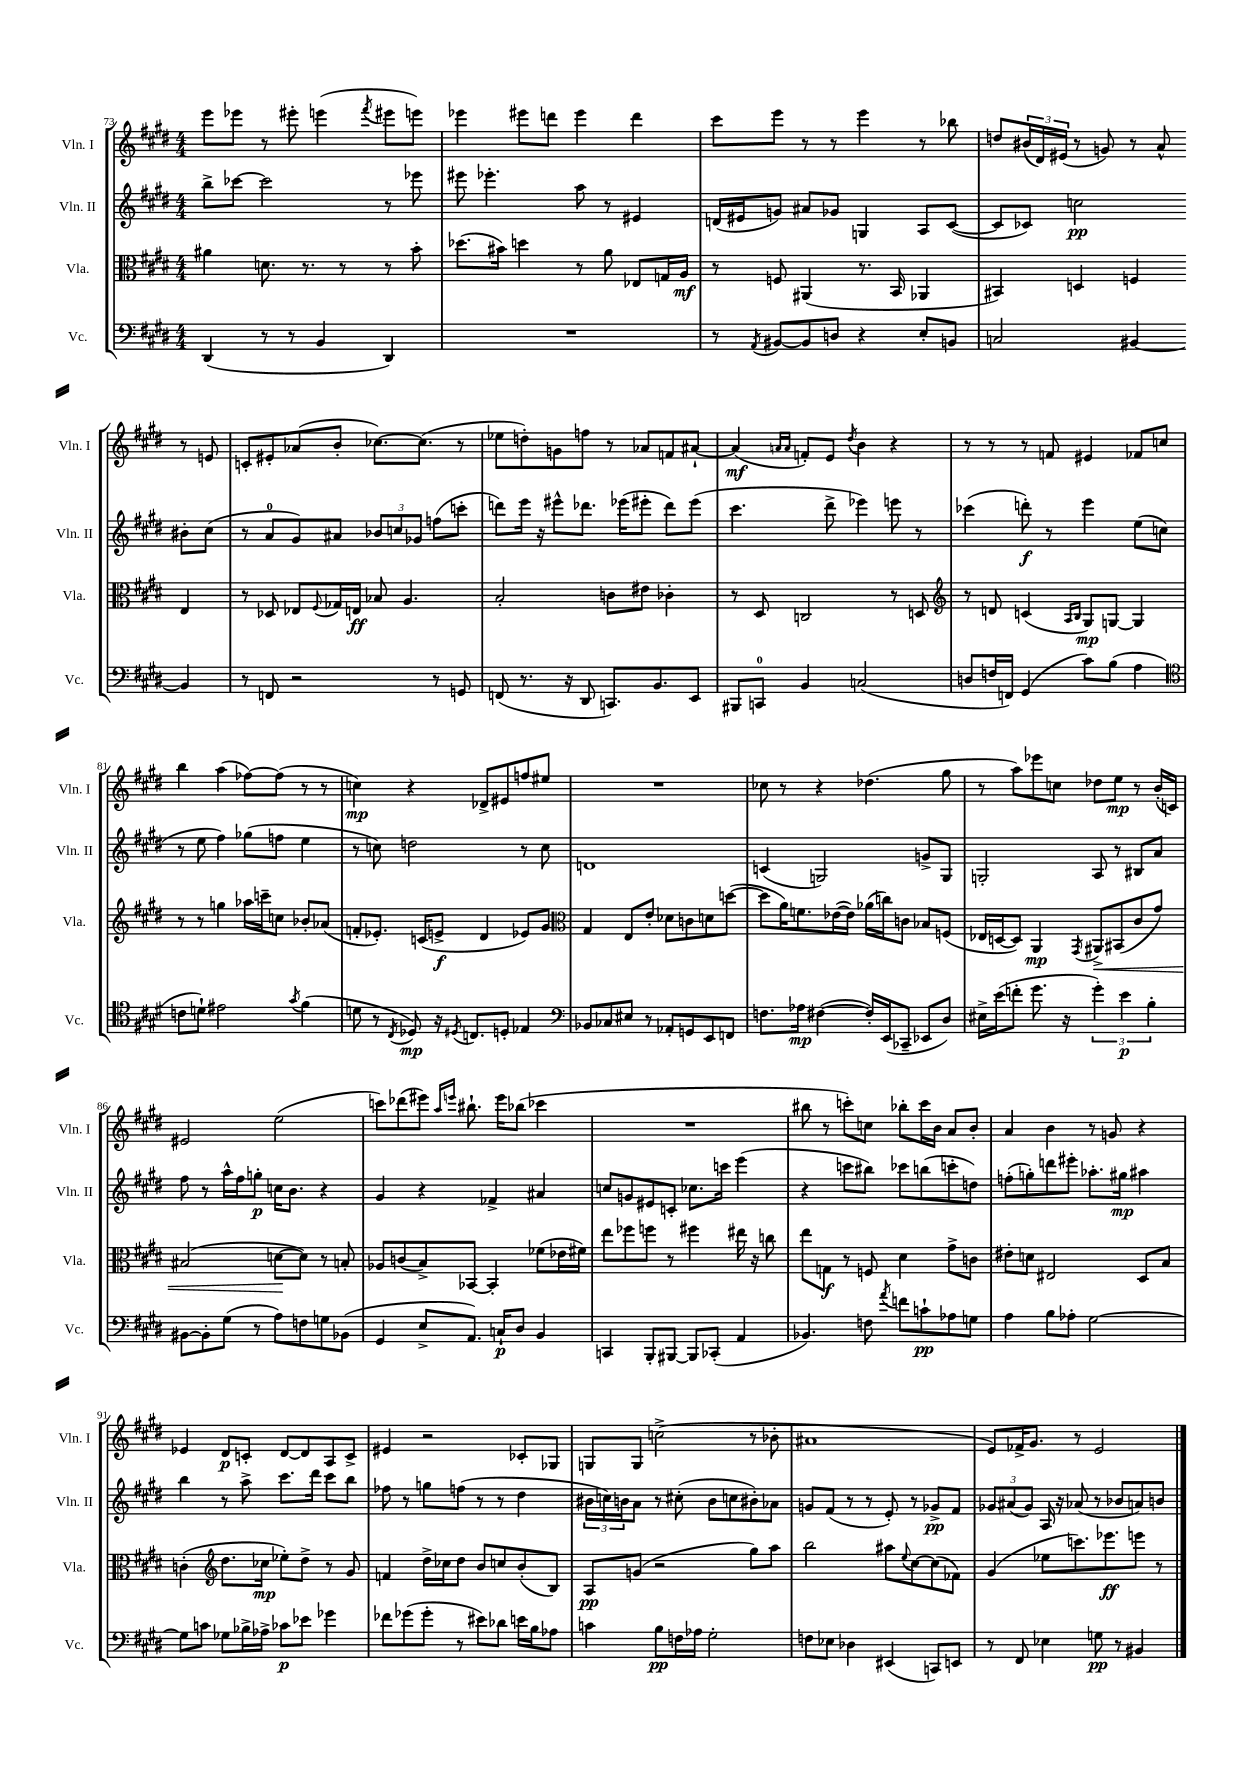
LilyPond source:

<<
\new StaffGroup <<
\new Staff = "s0" \with { instrumentName = "Vln. I" shortInstrumentName = "Vln. I" } {
    \clef treble \key e \major \numericTimeSignature \time 4/4
    e'''8 ees'''8 r8 eis'''8-. e'''4( \acciaccatura { fis'''8 } eis'''8 e'''8) |
    ees'''4 eis'''8 d'''8 eis'''4 d'''4 |
    cis'''8 e'''8 r8 r8 e'''4 r8 bes''8 |
    d''8 \tuplet 3/2 { bis'16( dis'16) eis'16( } r8 g'8) r8 a'8-^ r8 e'8 |
    c'8-. eis'8-. aes'8( b'8-. ces''8.~) ces''8.( r8 |
    ees''8 d''8-.) g'8 f''8 r8 aes'8 f'8 ais'8~-! |
    ais'4\mf( \grace { a'16 a'16 } f'8-.) e'8 \acciaccatura { dis''8 } b'4 r4 |
    r8 r8 r8 f'8 eis'4 fes'8 c''8 |
    b''4 a''4( fes''8~) fes''8( r8 r8 |
    c''4\mp) r4 des'8-> eis'8 f''8 eis''8 |
    R1 |
    ces''8 r8 r4 des''4.( gis''8 |
    r8 a''8) ees'''8 c''8 des''8 e''8\mp r8 b'16-.( c'16) |
    eis'2 e''2( |
    c'''8) des'''8( eis'''8) \grace { a''16 e'''16 } bis''8.-! e'''16 bes''8( ces'''4 |
    R1 |
    bis''8 r8 c'''8-.) c''8 bes''8-. c'''16 b'16 a'8 b'8-. |
    a'4 b'4 r8 g'8 r4 |
    ees'4 dis'8\p c'8-. dis'8~ dis'8 a8 c'8-> |
    eis'4 r2 ces'8-. ges8 |
    g8 g8 c''2->( r8 bes'8-. |
    ais'1 |
    e'8) fes'16-> gis'8. r8 e'2 \bar "|." |
}
\new Staff = "s1" \with { instrumentName = "Vln. II" shortInstrumentName = "Vln. II" } {
    \clef treble \key e \major \numericTimeSignature \time 4/4
    b''8-> ces'''8~ ces'''2 r8 ees'''8 |
    eis'''8 ees'''4.-. a''8 r8 eis'4 |
    d'16( eis'16 g'8) ais'8 ges'8 g4 a8 cis'8~( |
    cis'8 ces'8) c''2\pp bis'8-. c''8( |
    r8 a'8-0 gis'8) ais'8 \tuplet 3/2 { bes'8 c''8 ges'8 } f''8( c'''8-. |
    d'''8) e'''16 r16 eis'''8-^ des'''8. ees'''16( eis'''8-. des'''8) eis'''8( |
    cis'''4. dis'''8-> ees'''4) e'''8 r8 |
    ces'''4( d'''8-.\f) r8 e'''4 e''8( c''8 |
    r8 e''8 fis''4) ges''8( f''8 e''4 |
    r8 c''8) d''2 r8 c''8 |
    d'1 |
    c'4( g2) g'8-> g8 |
    g2-. a8 r8 bis8 a'8 |
    fis''8 r8 a''16-^ fis''16 g''8-.\p c''16 b'8. r4 |
    gis'4 r4 fes'4-> ais'4 |
    c''8 g'8 eis'8 c'8-. ces''8. c'''16 e'''4( |
    r4 c'''8 bis''8) ces'''8 b''8( c'''8-. d''8) |
    f''8-.( g''8-.) d'''8 eis'''8-. aes''8.-. gis''16\mp ais''4 |
    b''4 r8 a''8-> cis'''8. dis'''16 cis'''8 b''8 |
    fes''8 r8 g''8 f''8( r8 r8 dis''4 |
    \tuplet 3/2 { bis'16 c''16) b'16 } a'8 r8 cis''8-.( b'8 c''8 bis'8-.) aes'8 |
    g'8 fis'8( r8 r8 e'8-.) r8 ges'8->\pp fis'8 |
    \tuplet 3/2 { ges'8 ais'8( ges'8) } a16 r16 aes'8( r8 bes'8 a'8) b'8 \bar "|." |
}
\new Staff = "s2" \with { instrumentName = "Vla." shortInstrumentName = "Vla." } {
    \clef alto \key e \major \numericTimeSignature \time 4/4
    ais'4 d'8. r8. r8 r8 b'8-. |
    des''8.( bis'16) d''4 r8 a'8 ees8 g16 a16\mf |
    r8 f8 ais,4( r8. b,16 aes,4 |
    bis,4) d4 f4 e4 |
    r8 des8 ees8 \appoggiatura { fis8 } ges16 e16\ff bes8 a4. |
    b2-. c'8 eis'8 ces'4-. |
    r8 dis8 c2 r8 d8 |
    \clef treble r8 d'8 c'4( \grace { a16 b16 } gis8\mp) g8~ g4 |
    r8 r8 g''4 aes''16 c'''16-- c''8 bes'8-. aes'8( |
    f'8-. ees'8.-.) c'16( e'8->\f dis'4 ees'8) gis'8 |
    \clef alto gis4 e8 e'8-. des'8 c'8 d'8 d''8~( |
    d''8 a'16) f'8. ees'16~( ees'16) aes'16( c''16) c'8 bes8 f8( |
    ees16 d16~ d8) a,4\mp \acciaccatura { gis,8 } ais,8->\< bis,8( cis'8 gis'8) |
    bis2( d'8~\! d'8) r8 b8-. |
    aes8 c'8( b8->) bes,8~ bes,4-. fes'8( ees'16 fis'16) |
    e''8 fes''8 f''8 r8 fis''4 eis''16 r16 c''8 |
    e''8 g8\f r8 f8 dis'4 gis'8-> c'8 |
    eis'8-. d'8 eis2 dis8 b8 |
    c'4-.( \clef treble dis''8. ces''16\mp ees''8-.) dis''8-> r8 gis'8 |
    f'4 dis''16-> ces''16 dis''8 b'8 c''8 b'8-.( b8) |
    a8\pp g'8( r2 gis''8) a''8 |
    b''2 ais''8 \appoggiatura { e''8 } cis''8~ cis''8( fes'8) |
    gis'4( ees''8 c'''8.) ees'''8.\ff e'''8 r8 \bar "|." |
}
\new Staff = "s3" \with { instrumentName = "Vc." shortInstrumentName = "Vc." } {
    \clef bass \key e \major \numericTimeSignature \time 4/4
    dis,4( r8 r8 b,4 dis,4) |
    R1 |
    r8 \acciaccatura { a,8 } bis,8~ bis,8 d8 r4 e8-. b,8 |
    c2 bis,4~ bis,4 |
    r8 f,8 r2 r8 g,8 |
    f,8( r8. r16 dis,8 c,8.) b,8. e,8 |
    bis,,8 c,8-0 b,4 c2( |
    d8 f16 f,16) gis,4( cis'8) b8( a4 |
    \clef tenor c'8 d'8-!) eis'2 \acciaccatura { gis'8 } fis'4( |
    d'8 r8 \acciaccatura { cis8 } des8\mp) r16 \acciaccatura { dis8 } c8. d8-. ees4 |
    \clef bass bes,8 ces8 eis8 r8 aes,8-. g,8 e,8 f,8 |
    f8. aes16\mp fis4~( fis16-.) e,16( ces,8-- ees,8 dis8) |
    eis16-> e'16( f'8-. gis'8. r16 \tuplet 3/2 { gis'4-.) e'4\p b4-. } |
    bis,8~ bis,8-. gis8( r8 a8) f8 g8 bes,8( |
    gis,4 e8-> a,8.) c16-!\p dis8 b,4 |
    c,4 b,,8-. bis,,8~ bis,,8 ces,8-.( a,4 |
    bes,4.) f8 \acciaccatura { a'8 } f'8 c'8-!\pp aes8 g8 |
    a4 b8 aes8-. gis2~ |
    gis8 c'8 ges8 bes16-> aes16-> ces'8\p ees'8 ges'4 |
    fes'8 ges'8( ges'8-. r8 eis'8) des'8 e'16 b16 aes8 |
    c'4 b8\pp f16 aes16 gis2-. |
    f8 ees8 des4 eis,4( c,8) e,8 |
    r8 fis,8 ees4 g8\pp r8 bis,4 \bar "|." |
}
>>
>>
\layout { \context { \Score currentBarNumber = #73 } }
